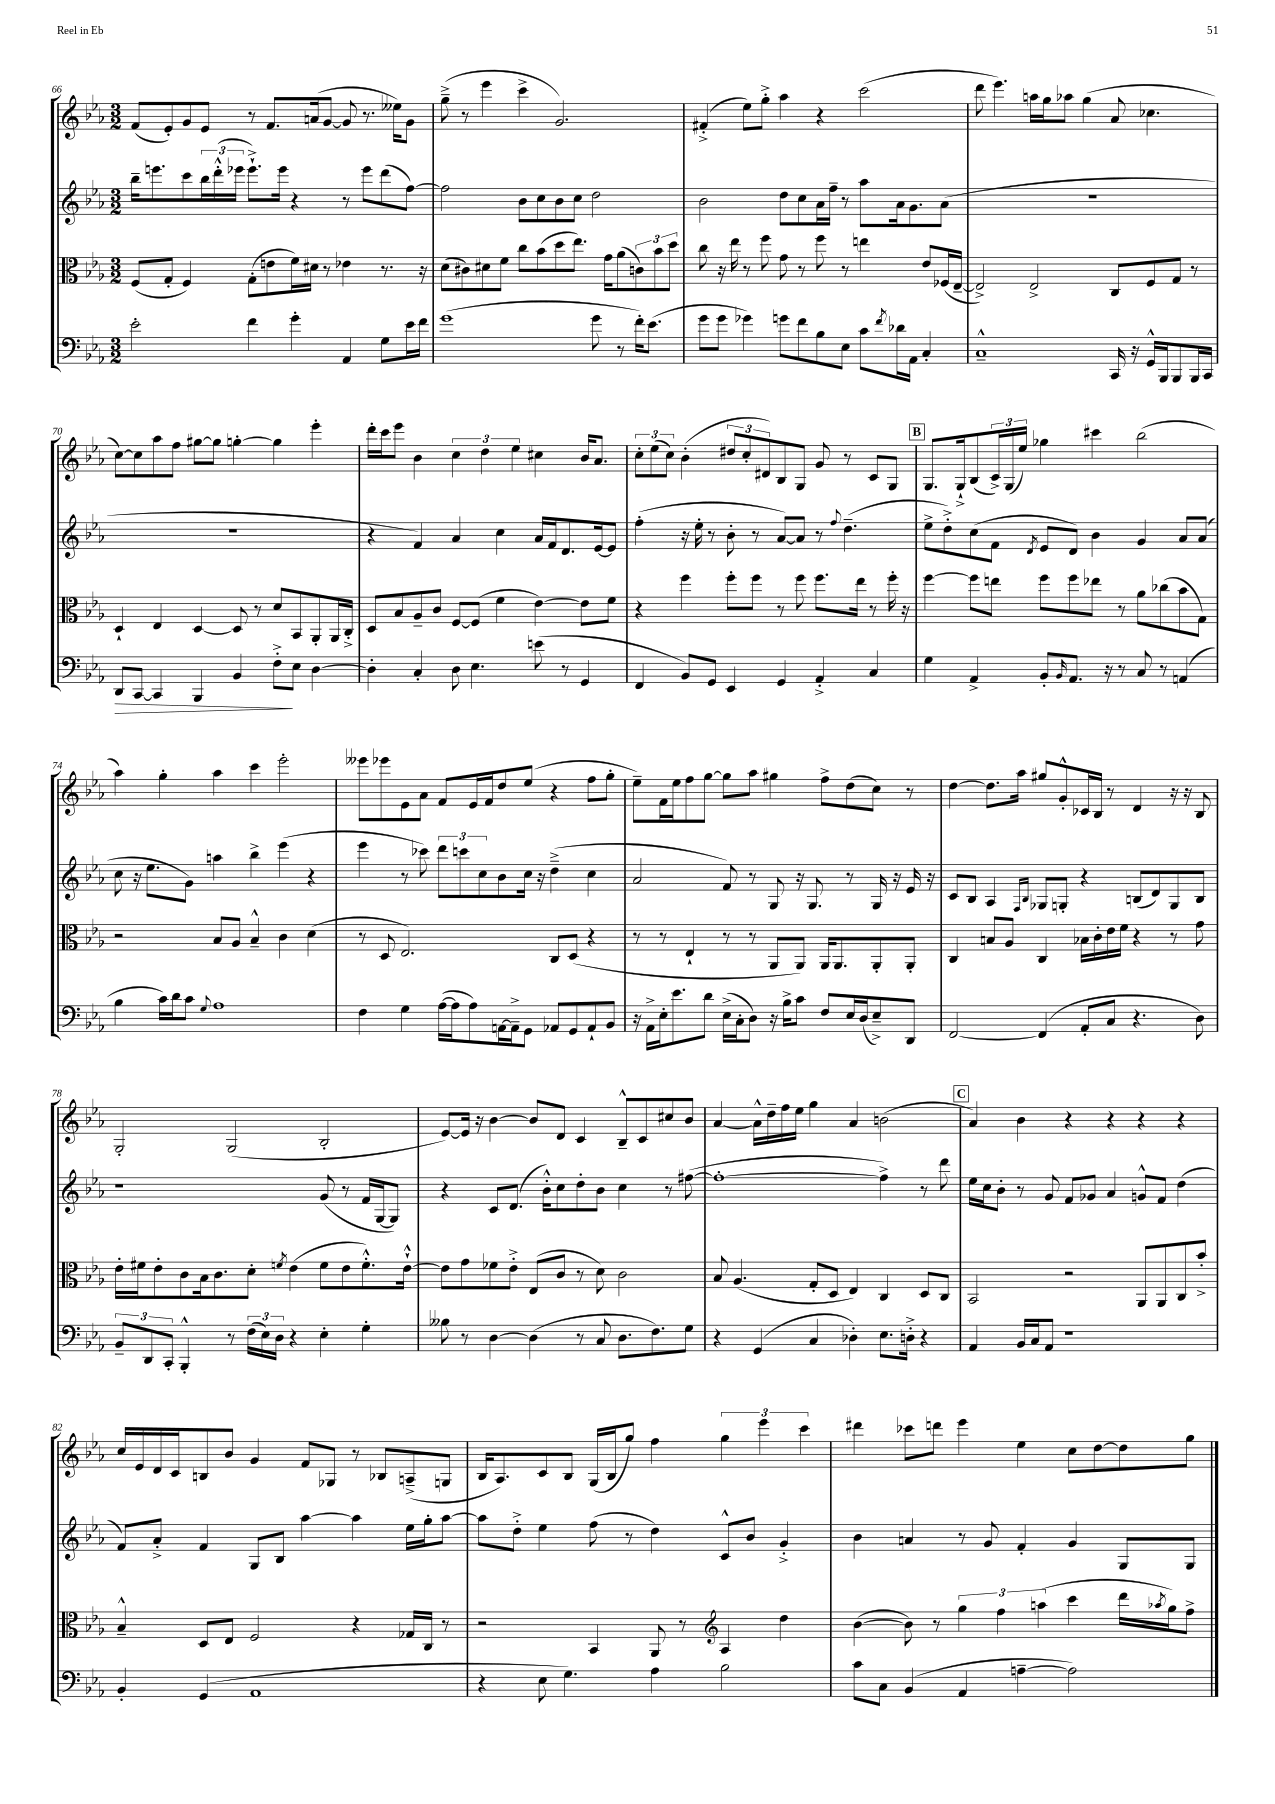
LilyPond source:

<<
\new StaffGroup <<
\new Staff = "s0" {
    \clef treble \key ees \major \numericTimeSignature \time 3/2
    f'8( ees'8-.) g'8 ees'8 r8 f'8. a'16( g'8~ g'8 r8. eeses''16) g'8 |
    g''8--->( r8 ees'''4 c'''4-> g'2.) |
    fis'4-.->( ees''8) g''8-.-> aes''4 r4 c'''2( |
    d'''8 ees'''4.) a''16 g''16 aes''8 g''4( aes'8 ces''4. |
    c''8~) c''8 aes''8 f''8 gis''8~ gis''8 g''4~-. g''4 ees'''4-. |
    d'''16-. c'''16 ees'''8 bes'4 \tuplet 3/2 { c''4 d''4 ees''4 } cis''4 bes'16 aes'8. |
    \tuplet 3/2 { c''8-. ees''8( c''8) } bes'4-.( \tuplet 3/2 { dis''8 c''8-. dis'8) } bes8 g8 g'8 r8 c'8 g8 |
    \mark \markup { \box "B" } g8. g16-!-> bes8( \tuplet 3/2 { c'16->) g16( ees''16) } ges''4 cis'''4 bes''2( |
    aes''4) g''4-. aes''4 c'''4 ees'''2-. |
    eeses'''8 ees'''8 ees'8 aes'8 f'8 ees'16 f'16 d''8 ees''8( r4 f''8 g''8-. |
    ees''8--) f'16 ees''16 f''8 g''8~ g''8 aes''8 gis''4 f''8-> d''8( c''8) r8 |
    d''4~ d''8. aes''16 gis''8 g'8-.-^ ces'16 bes16 r8 d'4 r16 r16 bes8 |
    g2-. g2( bes2-. |
    ees'8~) ees'16 r16 bes'4~ bes'8 d'8 c'4 bes8---^ c'8 cis''8 bes'8 |
    aes'4~ aes'16-^ d''16-- f''16 ees''16 g''4 aes'4 b'2( |
    \mark \markup { \box "C" } aes'4) bes'4 r4 r4 r4 r4 |
    c''16 ees'16 d'16 c'16 b8 bes'8 g'4 f'8 ges8 r8 bes8 a8--->( g8 |
    bes16 aes8.) c'8 bes8 g16( bes16 g''8) f''4 \tuplet 3/2 { g''4 ees'''4 c'''4 } |
    dis'''4 ces'''8 d'''8 ees'''4 ees''4 c''8 d''8~ d''8 g''8 \bar "|." |
}
\new Staff = "s1" {
    \clef treble \key ees \major \numericTimeSignature \time 3/2
    bes''16-- e'''8. c'''8 \tuplet 3/2 { bes''16 d'''16-.-^( ees'''16 } ees'''8.-!->) ees'''16 r4 r8 ees'''8 d'''8( f''8~) |
    f''2 bes'8 c''8 bes'8 c''8 d''2 |
    bes'2 d''8 c''8 aes'16 f''16-- r8 aes''8 aes'16 g'8. aes'8( |
    R1. |
    R1. |
    r4 f'4) aes'4 c''4 aes'16 f'16 d'8. ees'16~ ees'8 |
    f''4-.( r16 ees''16-. r8 bes'8-. r8 aes'8~) aes'8 r8 \appoggiatura { f''8 } d''4.--( |
    \mark \markup { \box "B" } ees''8-> d''8-.->) c''8( f'8 \acciaccatura { d'8 } ees'8 d'8) bes'4 g'4 aes'8 aes'8( |
    c''8 r16 ees''8. g'8) a''4 bes''4-> ees'''4( r4 |
    ees'''4 r8 ces'''8) \tuplet 3/2 { d'''8 c'''8 c''8 } bes'8 c''16 r16 d''4--->( c''4 |
    aes'2 f'8) r8 g8 r16 g8. r8 g16 r16 ees'16 r16 |
    c'8 bes8 aes4 \grace { f16 bes16 } ges8 g8-. r4 b8( d'8) g8 b8 |
    r1 g'8( r8 f'16 g16~ g8) |
    r4 c'8 d'8.( bes'16-.-^) c''8 d''8-. bes'8 c''4 r8 fis''8~( |
    fis''1~-. fis''4->) r8 d'''8 |
    \mark \markup { \box "C" } ees''16 c''16 bes'8-. r8 g'8 f'8 ges'8 aes'4 g'8-^ f'8 d''4( |
    f'8) aes'8-.-> f'4 g8 bes8 aes''4~ aes''4 ees''16 g''16-. aes''8~ |
    aes''8 d''8-.-> ees''4 f''8( r8 d''4) c'8-^ bes'8 g'4-.-> |
    bes'4 a'4 r8 g'8 f'4-. g'4 g8 g8 \bar "|." |
}
\new Staff = "s2" {
    \clef alto \key ees \major \numericTimeSignature \time 3/2
    f8( g8-. f4) g8-.( e'8 f'16) dis'16 r8 ees'4 r8. r16 |
    d'8( cis'8) dis'8 f'8 c''8 bes'8( d''8 ees''8.) g'16 aes'8( \tuplet 3/2 { c'8) bes'8 d''8 } |
    c''8 r16 ees''16 r8 f''8 g'8 r8 f''8 r8 e''4 ees'8 fes16( ees16~-- |
    ees2->) ees2-> c8 f8 g8 r8 |
    d4-! ees4 d4~ d8 r8 d'8 bes,8 aes,8-. aes,16 c16-.-> |
    d8 bes8 aes8-- c'8 f8~ f8( f'4 ees'4~) ees'8 f'8 |
    r4 f''4 f''8-. f''8 r8 f''8 f''8. ees''16 r8 f''16-. r16 |
    \mark \markup { \box "B" } f''4~ f''8 e''8 f''8 f''8 ees''8 r8 aes'8 ces''8( bes'8 g8) |
    r2 bes8 aes8 bes4---^ c'4 d'4( |
    r8 d8 ees2.) c8 d8( r4 |
    r8 r8 ees4-! r8 r8 aes,8 aes,8) aes,16 aes,8. aes,8-. aes,8-. |
    c4 b8 aes8 c4 bes16 c'16-. ees'16 f'16 r4 r8 g'8 |
    ees'16-. fis'16 ees'8-. c'8 bes16 c'8. d'8-. \acciaccatura { f'8 } ees'4( f'8 ees'8 f'8.-.-^) ees'16~-!-^ |
    ees'8 g'8 fes'8 ees'8-.-> ees8( c'8 r8 d'8) c'2 |
    bes8 aes4.( g8-. d8 ees4) c4 d8 c8 |
    \mark \markup { \box "C" } bes,2 r2 aes,8 aes,8 c8 bes'8-.-> |
    bes4---^ d8 ees8 f2 r4 ges16 c16 r8 |
    r2 bes,4 aes,8 r8 \clef treble aes4 d''4 |
    bes'4~( bes'8) r8 \tuplet 3/2 { g''4 f''4 a''4( } c'''4 d'''16 \acciaccatura { aes''8 } g''16) f''8-> \bar "|." |
}
\new Staff = "s3" {
    \clef bass \key ees \major \numericTimeSignature \time 3/2
    ees'2-. f'4 g'4-. aes,4 g8 ees'16 f'16 |
    g'1( g'8 r8 f'16-.) ees'8.( |
    g'8 g'8 ges'4) g'8 f'8 bes8 ees8 c'8 \acciaccatura { f'8 } des'16 aes,16 c4-. |
    c1---^ c,16 r16 g,16-^ bes,,16 bes,,8 bes,,16 c,16 |
    d,8\> c,8~ c,4 bes,,4 bes,4 f8-.->\! ees8 d4~ |
    d4-. c4-. d8 ees4. e'8( r8 g,4 |
    f,4 bes,8) g,8 ees,4 g,4 aes,4-.-> c4 |
    \mark \markup { \box "B" } g4 aes,4-> bes,8-. \grace { bes,16 } aes,8. r16 r8 c8 r8 a,4( |
    bes4 c'16) d'16 c'8 \appoggiatura { g8 } aes1 |
    f4 g4 aes16~( aes16 aes8) a,16~ a,16---> g,8 aes,8 g,8 aes,8-! bes,8 |
    r16 aes,16-> ees16-. ees'8. d'8 ees16->( c16-. d8) r16 bes16-> c'8 f8 ees16 d16( ees8--->) d,8 |
    f,2~ f,4( aes,8-. c8 r4. d8) |
    \tuplet 3/2 { bes,8-- d,8 c,8-. } bes,,4-.-^ r8 \tuplet 3/2 { f16( ees16) d16 } r4 ees4-. g4-. |
    beses8 r8 d4~ d4( r8 c8 d8. f8.) g8 |
    r4 g,4( c4 des4-.) ees8. d16-.-> r4 |
    \mark \markup { \box "C" } aes,4 bes,16 c16 aes,8 r1 |
    bes,4-. g,4( aes,1 |
    r4 ees8 g4.) aes4 bes2 |
    c'8 c8 bes,4( aes,4 a4~-- a2) \bar "|." |
}
>>
>>
\layout { \context { \Score currentBarNumber = #66 } }
